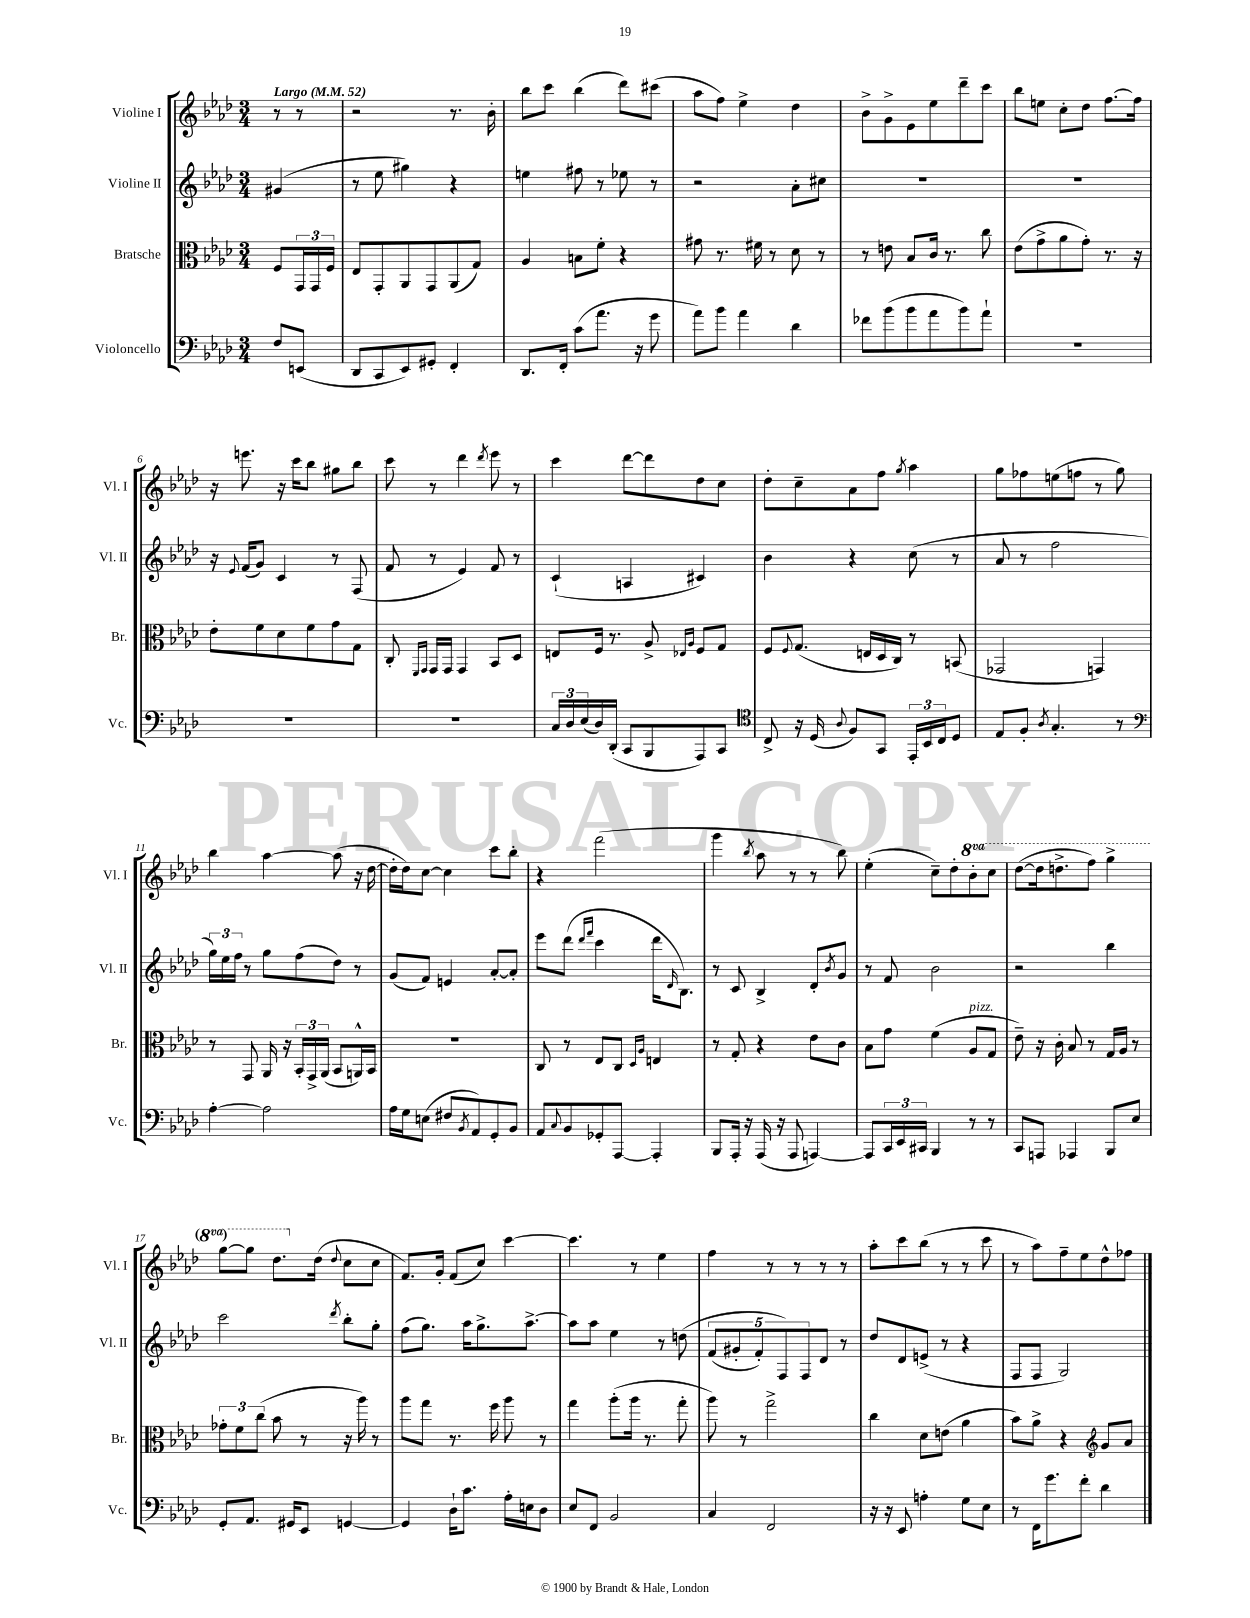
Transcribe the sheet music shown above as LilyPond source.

<<
\new StaffGroup <<
\new Staff = "s0" \with { instrumentName = "Violine I" shortInstrumentName = "Vl. I" } {
    \clef treble \key aes \major \numericTimeSignature \time 3/4 \set Staff.ottavationMarkups = #ottavation-simple-ordinals \partial 4 \tempo "Largo" 4 = 52
    r8 r8 |
    r2 r8. bes'16-. |
    bes''8 c'''8 bes''4( des'''8) cis'''8( |
    aes''8 f''8) ees''4-> des''4 |
    bes'8-> g'8-> ees'8 ees''8 des'''8-- c'''8 |
    bes''8 e''8 c''8-. des''8 f''8.~ f''16 |
    r16 e'''8. r16 c'''16 bes''8 gis''8 bes''8 |
    c'''8 r8 des'''4 \acciaccatura { des'''8 } ees'''8 r8 |
    c'''4 des'''8~ des'''8 des''8 c''8 |
    des''8-. c''8-- aes'8 f''8 \acciaccatura { g''8 } aes''4 |
    g''8 fes''8 e''8( f''8 r8 g''8) |
    bes''4 aes''4~ aes''8( r16 des''16~ |
    des''16-. des''16) c''8~ c''4 c'''8 bes''8-. |
    r4 f'''2( |
    g'''4 \acciaccatura { bes''8 } aes''8 r8 r8 bes''8) |
    ees''4-.( c''8--) des''8-. \ottava #1 bes''8-. c'''8 |
    des'''8~( des'''16 d'''8.-> f'''8) g'''4-> |
    g'''8~ g'''8 des'''8. \ottava #0 des''16( \appoggiatura { des''8 } c''8 c''8 |
    f'8.) g'16-. f'8( c''8) c'''4~ |
    c'''4. r8 ees''4 |
    f''4 r8 r8 r8 r8 |
    aes''8-. c'''8 bes''8( r8 r8 c'''8 |
    r8 aes''8) f''8-- ees''8 des''8-^ fes''8 \bar "|." |
}
\new Staff = "s1" \with { instrumentName = "Violine II" shortInstrumentName = "Vl. II" } {
    \clef treble \key aes \major \numericTimeSignature \time 3/4 \partial 4
    gis'4( |
    r8 ees''8 gis''4) r4 |
    e''4 fis''8 r8 ees''8 r8 |
    r2 aes'8-. cis''8 |
    R2. |
    R2. |
    r16 \appoggiatura { ees'8 } f'16( g'8) c'4 r8 f8( |
    f'8 r8 ees'4) f'8 r8 |
    c'4-!( a4 cis'4) |
    bes'4 r4 c''8( r8 |
    aes'8 r8 f''2 |
    \tuplet 3/2 { g''16) ees''16 f''16 } r8 g''8 f''8( des''8) r8 |
    g'8( f'8) e'4 aes'8~-. aes'8-. |
    ees'''8 des'''8( \grace { des'''16 f'''16 } c'''4 des'''16 \grace { des'16 } bes8.) |
    r8 c'8 bes4-> des'8-. \acciaccatura { bes'8 } g'8 |
    r8 f'8 bes'2 |
    r2 bes''4 |
    c'''2 \acciaccatura { des'''8 } bes''8-. g''8-. |
    f''8( g''8.) aes''16 g''8.-> aes''8.~-> |
    aes''8 aes''8 ees''4 r8 d''8\( |
    \tuplet 5/4 { f'8( gis'8-. f'8-.) f8\) f8 } des'8 r8 |
    des''8 des'8 e'8->( r8 r4 |
    f8 f8 g2) \bar "|." |
}
\new Staff = "s2" \with { instrumentName = "Bratsche" shortInstrumentName = "Br." } {
    \clef alto \key aes \major \numericTimeSignature \time 3/4 \partial 4
    f8 \tuplet 3/2 { g,16 g,16 f16 } |
    ees8 g,8-. aes,8 g,8 aes,8( g8) |
    aes4 b8 f'8-. r4 |
    gis'8 r8. fis'16 r8 des'8 r8 |
    r8 e'8 bes8 c'16 r8. c''8 |
    ees'8( g'8-> aes'8 g'8-.) r8. r16 |
    ees'8-. f'8 des'8 f'8 g'8 g8 |
    c8-. \grace { f,16 g,16 } g,16 g,16 g,4 bes,8 des8 |
    e8 f16 r8. aes8-> \grace { ees16 aes16 } f8 g8 |
    f8 \appoggiatura { f8 } g8.( e16 des16 c16) r8 b,8( |
    ges,2 g,4) |
    r8 g,8 aes,16 r16 \tuplet 3/2 { bes,16-. g,16-> aes,16( } bes,8 a,16-^) bes,16 |
    R2. |
    c8 r8 ees8 c8 \grace { des16 aes16 } e4 |
    r8 g8-. r4 ees'8 c'8 |
    bes8 g'8 f'4( aes8^\markup { \italic "pizz." } g8 |
    ees'8--) r16 c'16-. bes8 r8 g16 aes16 r8 |
    \tuplet 3/2 { ges'8-. f'8 c''8( } bes'8 r8 r16 aes''16) r8 |
    aes''8 g''8 r8. f''16 aes''8 r8 |
    g''4 aes''8-.( aes''16 r8. g''8-. |
    aes''8) r8 g''2-> |
    c''4 des'8 e'8( aes'4 |
    bes'8) aes'8-> r4 \clef treble g'8 aes'8 \bar "|." |
}
\new Staff = "s3" \with { instrumentName = "Violoncello" shortInstrumentName = "Vc." } {
    \clef bass \key aes \major \numericTimeSignature \time 3/4 \partial 4
    f8 e,8( |
    des,8 c,8 ees,8) gis,8-. f,4-. |
    des,8. f,16-. c'8( aes'8. r16 g'8 |
    aes'8) bes'8 aes'4 des'4 |
    fes'8 bes'8( bes'8 aes'8 bes'8) aes'8-! |
    R2. |
    R2. |
    R2. |
    \tuplet 3/2 { c16 des16 ees16( } des16) des,16-.( c,8 bes,,8 aes,,8) c,8 |
    \clef tenor c8-> r16 des16( \appoggiatura { aes8 } f8) g,8 \tuplet 3/2 { ees,16-. bes,16 c16 } des8 |
    ees8 f8-. \acciaccatura { aes8 } g4.-. r8 |
    \clef bass aes4~-. aes2 |
    aes16 g16 e8( fis8 \acciaccatura { bes,8 } aes,8) g,8-. bes,8 |
    aes,8 \appoggiatura { c8 } bes,8 ges,8-. aes,,8~ aes,,4-. |
    bes,,8 aes,,16-. r16 aes,,16( r16 aes,,8 a,,4~) |
    a,,8 \tuplet 3/2 { c,16 ees,16 cis,16 } bes,,4 r8 r8 |
    c,8 a,,8 aes,,4 bes,,8 ees8 |
    g,8-. aes,8. gis,16 ees,8 g,4~ |
    g,4 des16-! c'8. aes16-. e16 des8 |
    ees8 f,8 bes,2 |
    c4 f,2 |
    r16 r16 ees,8 a4-. g8 ees8 |
    r8 f,16 g'8. f'8-. des'4 \bar "|." |
}
>>
>>
